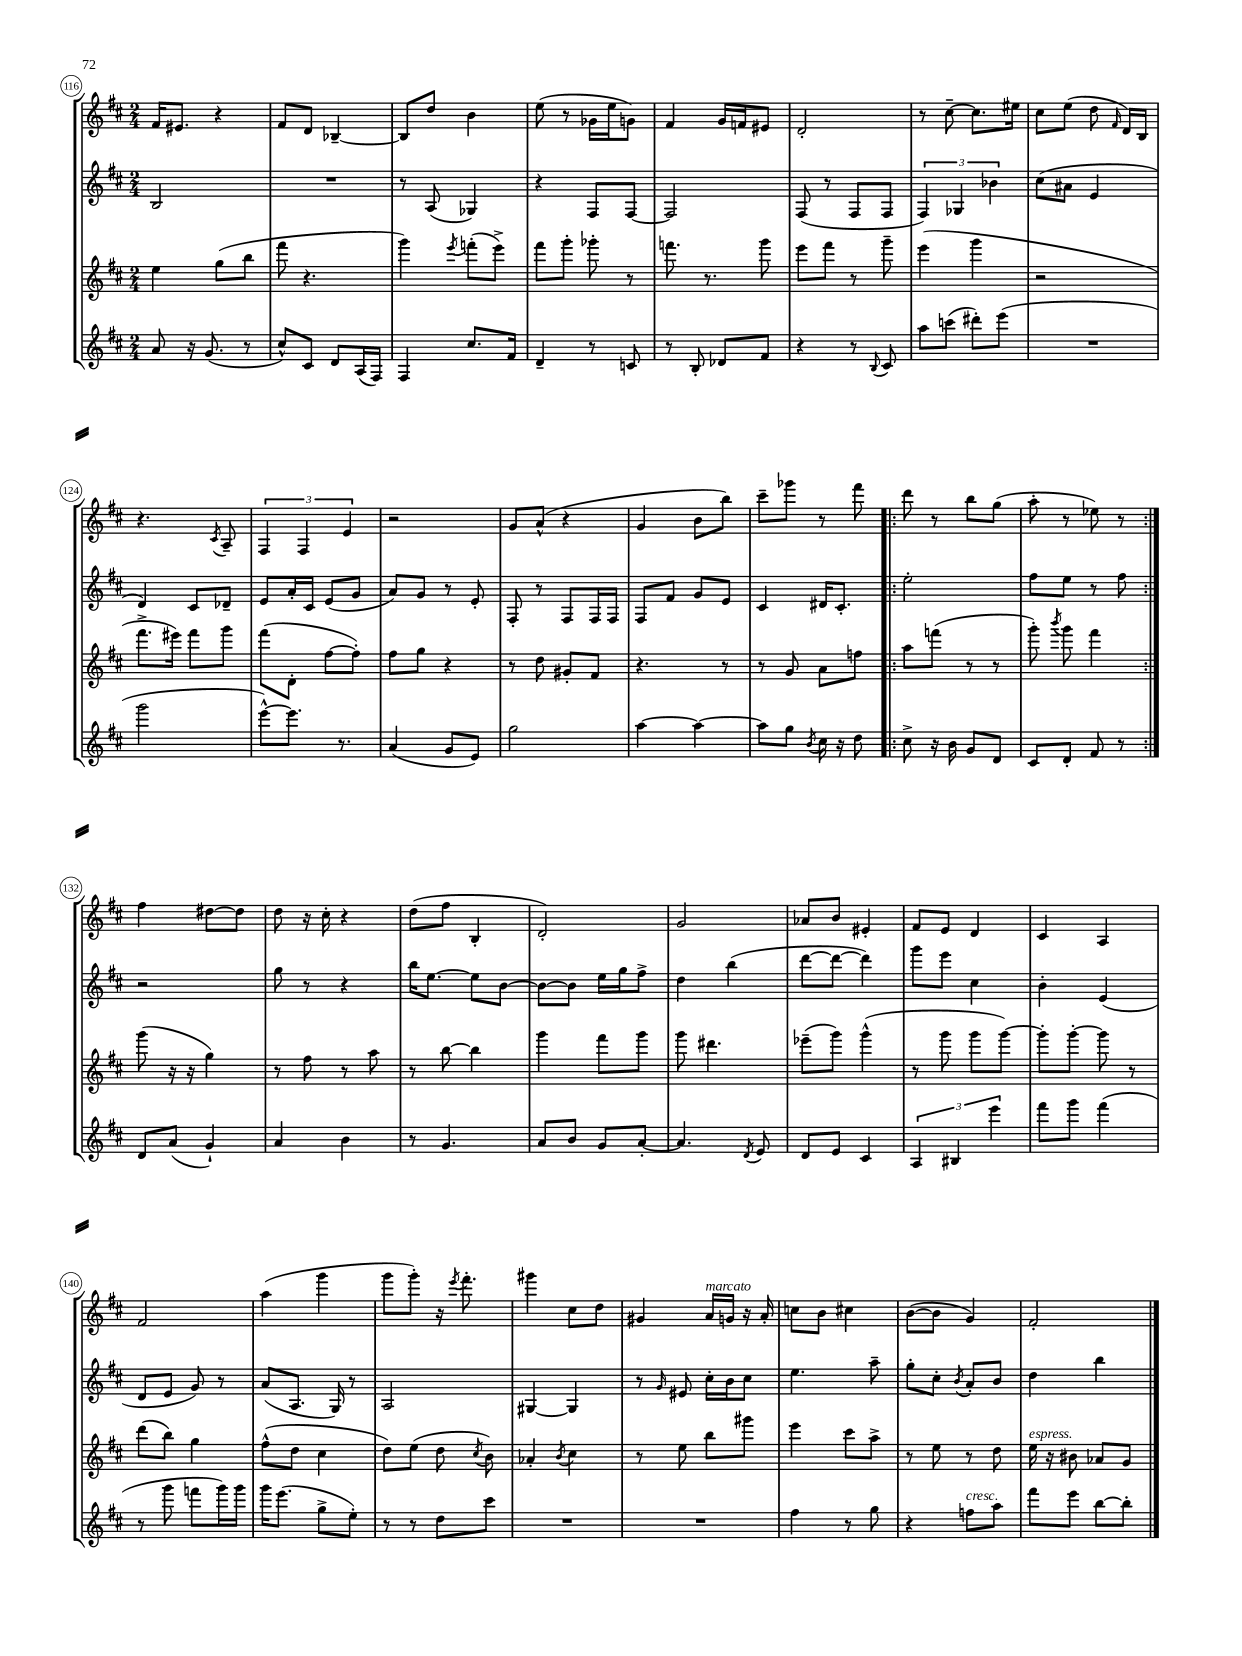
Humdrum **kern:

**kern	**kern	**kern	**kern
*staff4	*staff3	*staff2	*staff1
*clefG2	*clefG2	*clefG2	*clefG2
*k[f#c#]	*k[f#c#]	*k[f#c#]	*k[f#c#]
*M2/4	*M2/4	*M2/4	*M2/4
8a	4ee	2B	16f#
.	.	.	8.e#
16r	.	.	.
(8.g	.	.	.
.	(8gg	.	4r
8r	8bb	.	.
=	=	=	=
8cc#^^)	8fff#	2r	8f#
8c#	4.r	.	8d
8d	.	.	[4B-~
(16A	.	.	.
16F#)	.	.	.
=	=	=	=
4F#	4ggg)	8r	8B-]
.	.	(8A	8dd
.	8qeee	.	.
8.cc#	(8fff'	4G-)	4b
.	8eee^)	.	.
16f#	.	.	.
=	=	=	=
4d~	8fff#	4r	(8ee
.	8ggg'	.	8r
8r	8ggg-'	8F#	16g-
.	.	.	16ee
8c	8r	[8F#	8g)
=	=	=	=
8r	8.fff	2F#]	4f#
8B'	.	.	.
.	8.r	.	.
8d-	.	.	16g
.	.	.	16f
8f#	8ggg	.	8e#
=	=	=	=
4r	8eee	(8F#	2d'
.	8fff#	8r	.
8r	8r	8F#	.
8qqB	.	.	.
8c#	8ggg~	8F#	.
=	=	=	=
8aa	(4eee	6F#)	8r
(8ccc	.	.	[8cc#~
.	.	6G-	.
8ddd#')	4ggg	.	8.cc#]
.	.	6b-	.
(8eee	.	.	.
.	.	.	16ee#
=	=	=	=
2r	2r	(8cc#	8cc#
.	.	8a#	(8ee
.	.	4e	8dd
.	.	.	16qqf#
.	.	.	16d)
.	.	.	16B
=	=	=	=
2ggg	8.fff#^	4d)	4.r
.	16eee#)	.	.
.	8fff#	8c#	.
.	.	.	8qc#
.	8ggg	8d-~	8A~
=	=	=	=
[8eee^^)	(8fff#	8e	6F#
8.eee]	8d'	16a'	.
.	.	.	6F#
.	.	16c#	.
.	[8ff#	(8e	.
8.r	.	.	.
.	.	.	6e
.	8ff#'])	8g	.
=	=	=	=
(4a	8ff#	8a)	2r
.	8gg	8g	.
8g	4r	8r	.
8e)	.	8e'	.
=	=	=	=
2gg	8r	8F#'	8g
.	8dd	8r	(8a^^
.	8g#'	8F#	4r
.	8f#	16F#	.
.	.	16F#	.
=	=	=	=
[4aa	4.r	8F#	4g
.	.	8f#	.
4aa_	.	8g	8b
.	8r	8e	8bb)
=	=	=	=
8aa]	8r	4c#	8ccc#~
8gg	8g	.	8ggg-
8qb	.	.	.
16cc#	8a	16d#	8r
16r	.	8.c#'	.
8dd	8ff	.	8fff#
=!|:	=!|:	=!|:	=!|:
8cc#^	8aa	2ee'	8ddd
16r	(8fff	.	8r
16b	.	.	.
8g	8r	.	8bb
8d	8r	.	(8gg
=	=	=	=
8c#	8ggg')	8ff#	8aa'
.	8qbbb	.	.
8d'	8ggg	8ee	8r
8f#	4fff#	8r	8ee-)
8r	.	8ff#	8r
=:|!	=:|!	=:|!	=:|!
8d	(8ggg	2r	4ff#
(8a	16r	.	.
.	16r	.	.
4g`)	4gg)	.	[8dd#
.	.	.	8dd#]
=	=	=	=
4a	8r	8gg	8dd
.	8ff#	8r	16r
.	.	.	16cc#'
4b	8r	4r	4r
.	8aa	.	.
=	=	=	=
8r	8r	16bb	(8dd
.	.	[8.ee	.
4.g	[8bb	.	8ff#
.	4bb]	8ee]	4B'
.	.	[8b	.
=	=	=	=
8a	4ggg	8b_	2d')
8b	.	8b]	.
8g	8fff#	16ee	.
.	.	16gg	.
[8a'	8ggg	8ff#^	.
=	=	=	=
4.a]	8ggg	4dd	2g
.	4.ddd#	.	.
.	.	(4bb	.
8qd	.	.	.
8e	.	.	.
=	=	=	=
8d	(8eee-~	[8ddd	8a-
8e	8ggg)	8ddd_	8b
4c#	(4ggg^^	4ddd])	4e#'
=	=	=	=
6A	8r	8ggg	8f#
.	8ggg	8eee	8e
6B#	.	.	.
.	8ggg	4cc#	4d
6eee	.	.	.
.	[8ggg)	.	.
=	=	=	=
8fff#	8ggg']	4b'	4c#
8ggg	[8ggg'	.	.
(4fff#	8ggg]	(4e	4A
.	8r	.	.
=	=	=	=
8r	(8ddd	8d	2f#
8ggg	8bb)	8e	.
8fff	4gg	8g)	.
16ggg)	.	8r	.
16ggg	.	.	.
=	=	=	=
16ggg	(8ff#^^	(8a	(4aa
(8.eee	.	.	.
.	8dd	8.A	.
8gg^	4cc#	.	4ggg
.	.	16G)	.
8ee')	.	8r	.
=	=	=	=
8r	8dd)	2A	8ggg
8r	(8ee	.	8ggg')
8dd	8dd	.	16r
.	.	.	8qeee
.	.	.	8.fff#'
.	8qcc#	.	.
8ccc#	8b)	.	.
=	=	=	=
2r	4a-'	[4G#	4ggg#
.	8qb	.	.
.	4cc#	4G#]	8cc#
.	.	.	8dd
=	=	=	=
2r	8r	8r	4g#
.	.	16qqg	.
.	8ee	8e#	.
.	8bb	16cc#'	16a
.	.	16b	16g
.	8ggg#	8cc#	16r
.	.	.	16a'
=	=	=	=
4ff#	4eee	4.ee	8cc
.	.	.	8b
8r	8ccc#	.	4cc#
8gg	8aa^	8aa~	.
=	=	=	=
4r	8r	8gg'	([8b
.	8ee	8cc#'	8b]
.	.	8qb	.
8ff	8r	8a'	4g)
8aa	8dd	8b	.
=	=	=	=
8fff#	16ee	4dd	2f#'
.	16r	.	.
8eee	8b#	.	.
[8bb	8a-	4bb	.
8bb']	8g	.	.
==	==	==	==
*-	*-	*-	*-
